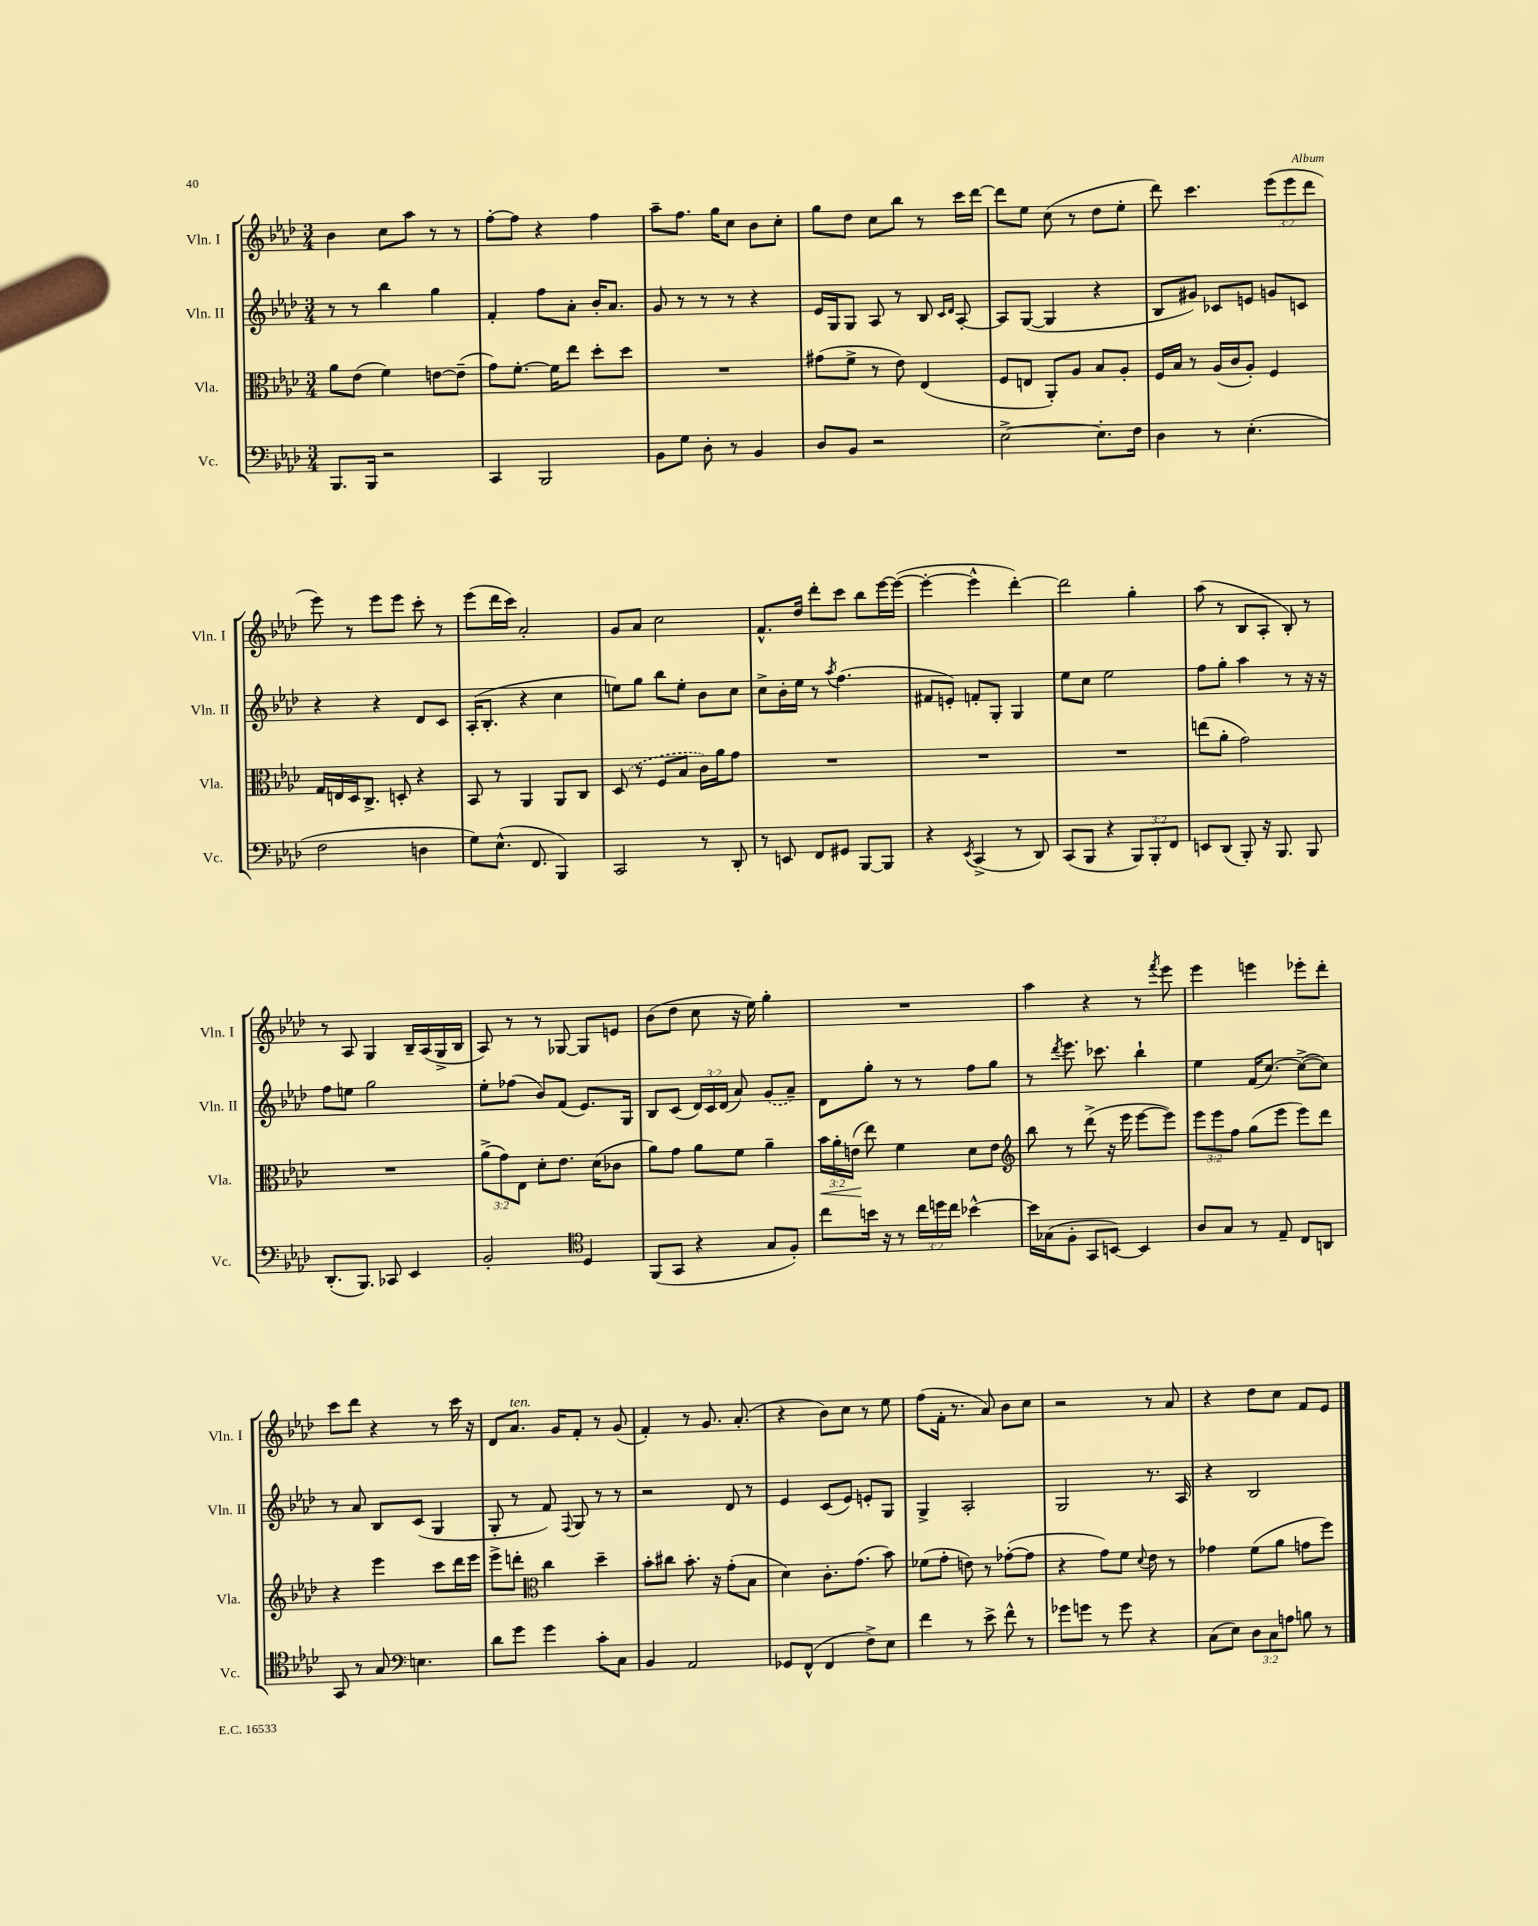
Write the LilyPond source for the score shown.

<<
\new StaffGroup <<
\new Staff = "s0" \with { instrumentName = "Vln. I" shortInstrumentName = "Vln. I" } {
    \clef treble \key aes \major \numericTimeSignature \time 3/4 \override Staff.TupletNumber.text = #tuplet-number::calc-fraction-text
    \autoBeamOff bes'4 c''8[ aes''8] r8 r8 |
    f''8[~-. f''8] r4 f''4 |
    aes''8[-- f''8.] g''16[ c''8] bes'8[ c''8]-. |
    g''8[ des''8] c''8[ bes''8] r8 c'''16[ des'''16]~ |
    des'''8[ ees''8] c''8( r8 des''8[ ees''8]-. |
    des'''8) c'''4. \tuplet 3/2 { ees'''8[( ees'''8 des'''8] } |
    ees'''8) r8 ees'''8[ ees'''8] c'''8-. r8 |
    ees'''8[( des'''16 c'''16]) aes'2-. |
    g'8[ aes'8] c''2 |
    f'8.[-^ des''16] des'''8[-. c'''8] bes''8[ ees'''16~ ees'''16]~( |
    ees'''4~-. ees'''4-^ des'''4~-.) |
    des'''2 g''4-. |
    aes''8( r8 bes8[ aes8]-. bes8-.) r8 |
    r8 aes8 g4 bes16[-- aes16( g16-> bes16] |
    aes8) r8 r8 ges8~ ges8[ e'8] |
    bes'8[( des''8] c''8 r16 ees''16) g''4-. |
    R2. |
    aes''4 r4 r8 \acciaccatura { f'''8 } ees'''8 |
    ees'''4 e'''4 ees'''8[-. des'''8]-. |
    c'''8[ des'''8] r4 r8 c'''16 r16 |
    des'8[ aes'8.]^\markup { \italic "ten." } g'16[ f'8]-. r8 g'8( |
    f'4-.) r8 g'8. aes'8.-.( |
    r4 bes'8[) c''8] r8 ees''8 |
    f''8[( f'16]-. r8. aes'8) bes'8[ c''8] |
    r2 r8 aes'8 |
    r4 des''8[ c''8] f'8[ ees'8] \bar "|." |
}
\new Staff = "s1" \with { instrumentName = "Vln. II" shortInstrumentName = "Vln. II" } {
    \clef treble \key aes \major \numericTimeSignature \time 3/4 \override Staff.TupletNumber.text = #tuplet-number::calc-fraction-text
    \autoBeamOff r8 r8 bes''4 g''4 |
    f'4-. f''8[ aes'8]-. bes'16[-. aes'8.] |
    g'8 r8 r8 r8 r4 |
    ees'16[ g16 g8] aes8 r8 bes8 \grace { c'16[ des'16] } aes8~-. |
    aes8[ g8]~( g4 r4 |
    bes8[ gis'8]) ces'8[ e'8] g'8[ c'8] |
    r4 r4 des'8[ c'8] |
    aes16[-.( bes8.]-. r4 c''4 |
    e''8[) g''8] bes''8[ e''8]-. bes'8[ c''8] |
    c''8[-> bes'16-. ees''16] r8 \acciaccatura { aes''8 } f''4.( |
    fis'8[ e'8]-.) f'8[-. g8]-. g4 |
    ees''8[ c''8] ees''2 |
    f''8[ g''8]-. aes''4 r8 r16 r16 |
    f''8[ e''8] g''2 |
    ees''8[-. fes''8]( bes'8[) f'8]( ees'8.[) g16] |
    bes8[ c'8]( \tuplet 3/2 { des'16[) c'16 des'16]( } aes'8) \once \slurDashed g'8[( aes'8]--) |
    des'8[ g''8]-. r8 r8 f''8[ g''8] |
    r8 \acciaccatura { des'''8 } ees'''8. ces'''8. bes''4-! |
    ees''4 f'16[( c''8.]~) c''8[~->( c''8]) |
    r8 aes'8 bes8[ c'8]( g4 |
    g8-. r8 f'8) \appoggiatura { f8 } g8 r8 r8 |
    r2 des'8 r8 |
    ees'4 c'8[( ees'8]) e'8[-. g8] |
    g4-> aes2-. |
    g2 r8. aes16 |
    r4 bes2 \bar "|." |
}
\new Staff = "s2" \with { instrumentName = "Vla." shortInstrumentName = "Vla." } {
    \clef alto \key aes \major \numericTimeSignature \time 3/4 \override Staff.TupletNumber.text = #tuplet-number::calc-fraction-text
    \autoBeamOff aes'8[ ees'8]( f'4) e'8[~ e'8]--( |
    g'8[) f'8.]~-. f'16[ ees''8] des''8[-. des''8] |
    R2. |
    gis'8[( f'8]-> r8 ees'8) ees4( |
    f8[ e8] aes,8[-.) aes8] bes8[ aes8]-. |
    f16[ bes16] r8 aes16[( c'16 aes8]-.) f4 |
    g16[ e16 des16 c8.]-> d8-. r4 |
    bes,8 r8 aes,4 aes,8[ c8] |
    \once \slurDashed des8( r8 f8[ bes8] c'16[) aes'16 g'8] |
    R2. |
    R2. |
    R2. |
    e''8[( aes'8]-. g'2) |
    R2. |
    \tuplet 3/2 { aes'8[->( g'8) ees8] } des'8[-. ees'8.] des'16[( ces'8] |
    aes'8[) g'8] aes'8[ f'8] aes'4-- |
    \tuplet 3/2 { bes'16[\< aes'16-. e'16]\!( } ees''8) f'4 des'8[ e'8] |
    \clef treble bes''8 r8 des'''8->( r16 ees'''16 ees'''8[~ ees'''8]) |
    \tuplet 3/2 { ees'''8[ ees'''8 f''8] } g''8[( ees'''8] ees'''8[) des'''8] |
    r4 ees'''4 c'''8[ des'''16 ees'''16] |
    ees'''8[-> d'''8]-. \clef alto c''4 des''4-- |
    bes'8[-. cis''8] bes'8.-. r16 g'8[-.( bes8] |
    des'4) c'8.[-. g'8.]( bes'8) |
    fes'8[( g'8]-. e'8) r8 ges'8[~-.( ges'8] |
    r4 g'8[) f'8] \appoggiatura { des'8 } ees'8 r8 |
    ges'4 f'8[( aes'8] g'8[ f''8]) \bar "|." |
}
\new Staff = "s3" \with { instrumentName = "Vc." shortInstrumentName = "Vc." } {
    \clef bass \key aes \major \numericTimeSignature \time 3/4 \override Staff.TupletNumber.text = #tuplet-number::calc-fraction-text
    \autoBeamOff bes,,8.[ bes,,16] r2 |
    c,4 bes,,2 |
    bes,8[ g8] des8-. r8 bes,4 |
    des8[ bes,8] r2 |
    ees2~-> ees8.[-. f16] |
    des4 r8 ees4.-.( |
    f2 d4 |
    g8[) ees8.]-^( f,8. bes,,4) |
    c,2 r8 des,8-. |
    r8 e,8 f,8[ gis,8] bes,,8[~ bes,,8] |
    r4 \acciaccatura { ees,8 } c,4->( r8 des,8) |
    c,8[( bes,,8] r4 \tuplet 3/2 { bes,,8[) bes,,8-. f,8] } |
    e,8[ des,8]( bes,,8-.) r16 bes,,8. bes,,8 |
    des,8.[-.( bes,,8.]) ces,8 ees,4 |
    bes,2-. \clef tenor des4 |
    f,8[( g,8] r4 g8[ f8]-.) |
    c''8[ b'16] r16 r8 \tuplet 3/2 { c''16[ d''16 c''16] } bes'4~-^ |
    bes'16[ ges16( f8]-. g,8[ b,8]~) b,4 |
    aes8[ g8] r8 ees8-- c8[ a,8] |
    g,8 r8 g8 \clef bass e4. |
    des'8[ g'8] g'4 c'8[-. c8] |
    bes,4 aes,2 |
    ges,8[ f,8]-^( f,4 f8[->) ees8] |
    f'4 r8 ees'8-> f'8-^ r8 |
    ges'8[ g'8] r8 g'8 r4 |
    c8[( ees8]) \tuplet 3/2 { des8[ c8 a8] } b8 r8 \bar "|." |
}
>>
>>
\layout { \context { \Score \remove "Bar_number_engraver" } }
